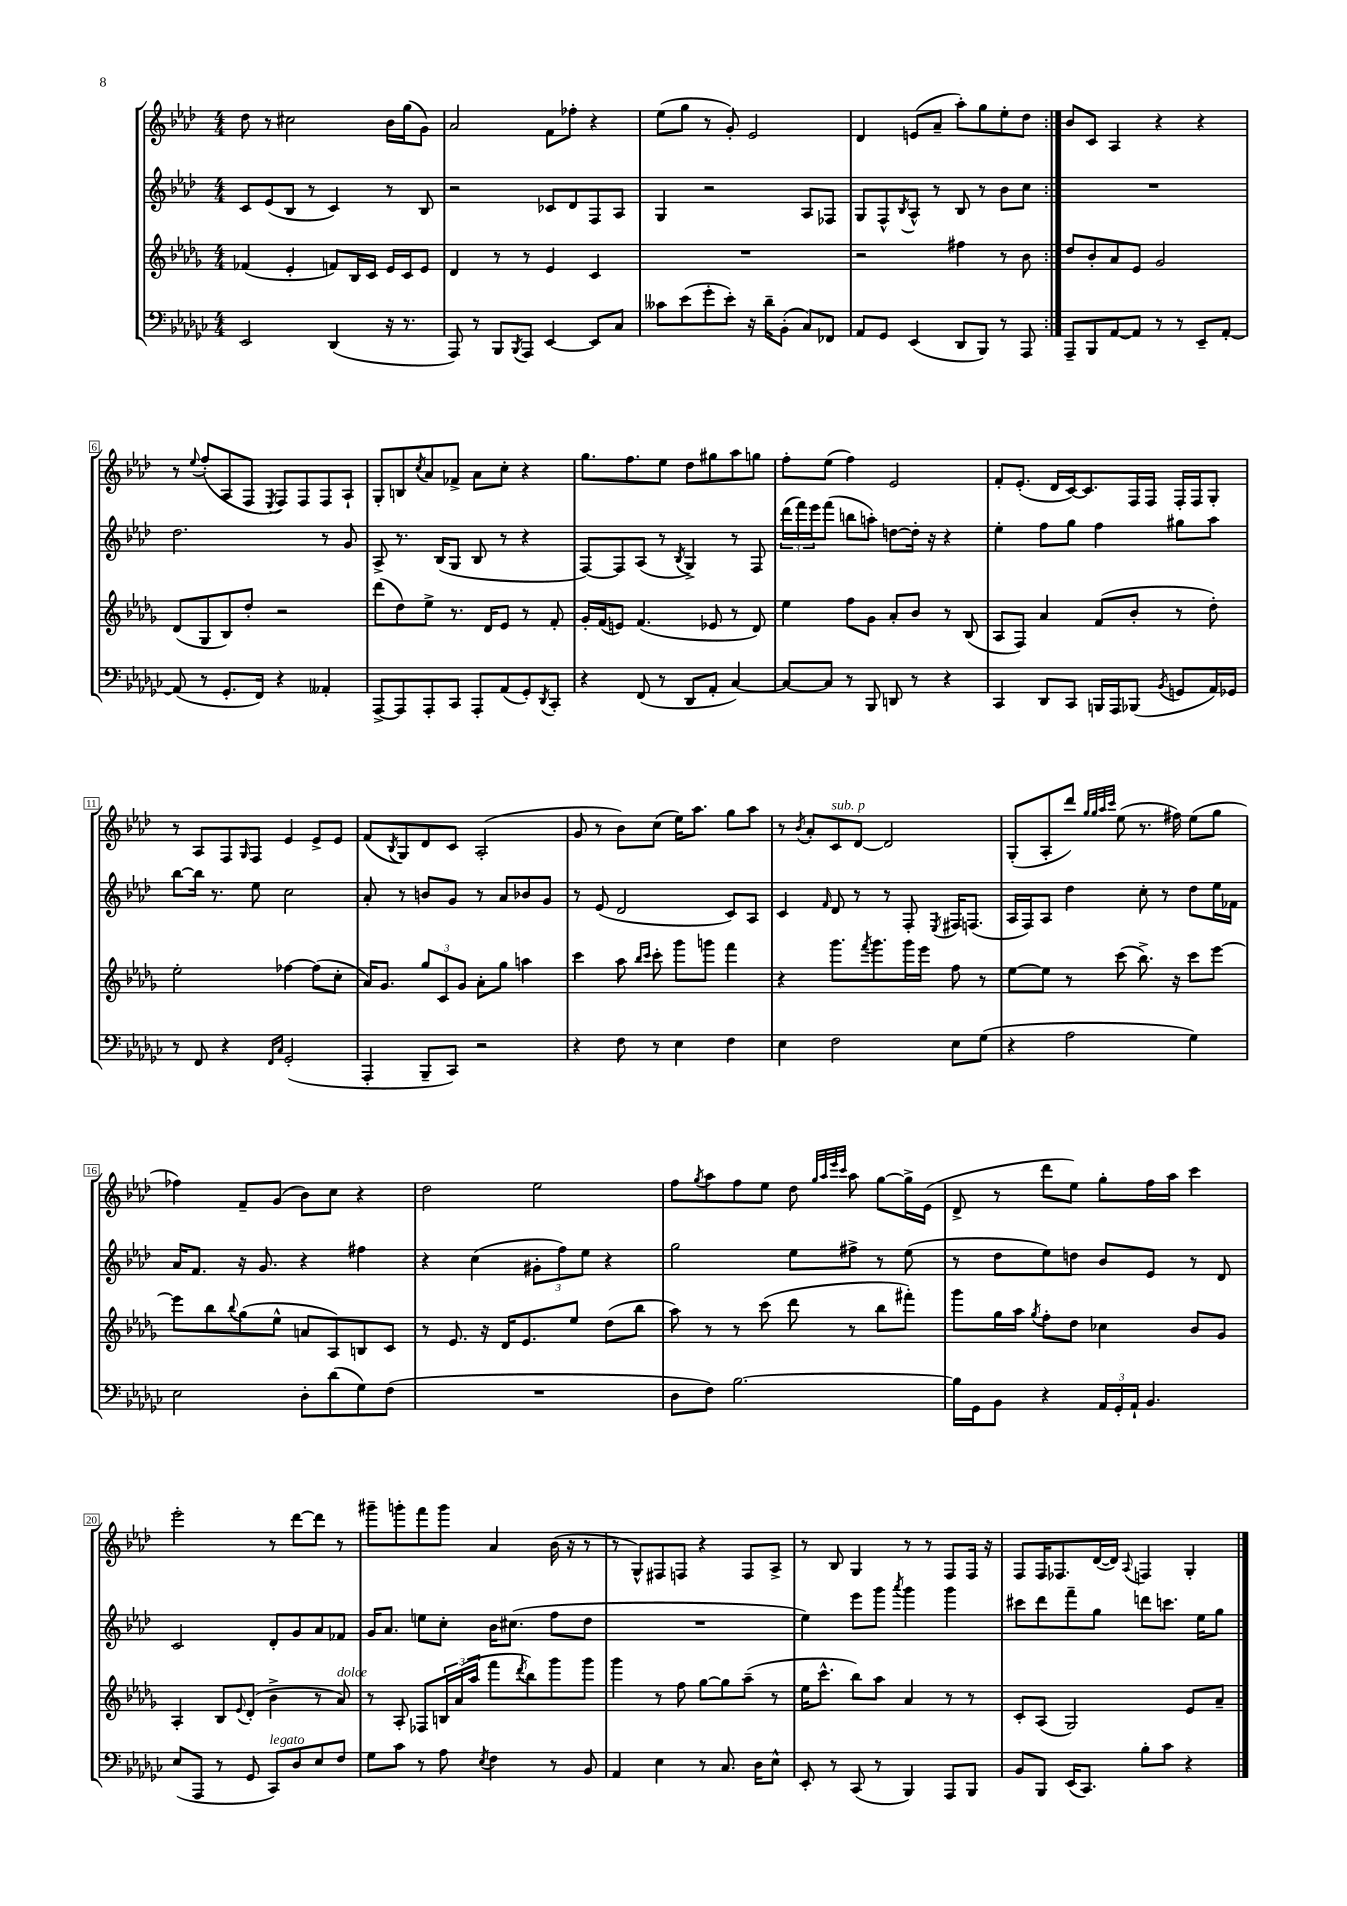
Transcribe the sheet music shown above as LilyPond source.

<<
\new StaffGroup <<
\new Staff = "s0" {
    \clef treble \key aes \major \numericTimeSignature \time 4/4
    \repeat volta 2 { des''8 r8 cis''2 bes'16 g''16( g'8) |
    aes'2 f'8 fes''8-. r4 |
    ees''8( g''8 r8 g'8-.) ees'2 |
    des'4 e'8( aes'8-- aes''8-.) g''8 ees''8-. des''8 | }
    bes'8 c'8 aes4 r4 r4 |
    r8 \appoggiatura { ees''8 } f''8-.( aes8 f8 \acciaccatura { ees8 } f8) f8 f8 aes8-! |
    g8-. b8 \acciaccatura { c''8 } aes'8 fes'8-> aes'8 c''8-. r4 |
    g''8. f''8. ees''8 des''8 gis''8 aes''8 g''8 |
    f''8-. ees''8( f''4) ees'2 |
    f'8-. ees'8.-.( des'16 c'16~) c'8. f16 f16 f16-. f16 g8-. |
    r8 aes8 f8 \grace { g16 } f8 ees'4 ees'8-> ees'8 |
    f'8( \acciaccatura { bes8 } g8) des'8 c'8 aes2-.( |
    g'8 r8 bes'8) c''8( ees''16) aes''8. g''8 aes''8 |
    r8 \acciaccatura { bes'8 } aes'8-. c'8^\markup { \italic "sub. p" } des'8~ des'2 |
    g8-.( aes8-. des'''8) \grace { g''32 g''32 aes''32 c'''32 } ees''8( r8. fis''16) ees''8( g''8 |
    fes''4) f'8-- g'8( bes'8) c''8 r4 |
    des''2 ees''2 |
    f''8 \acciaccatura { g''8 } aes''8 f''8 ees''8 des''8 \grace { g''32 aes''32 ees'''32 c'''32 } aes''8 g''8~ g''16-> ees'16( |
    des'8-> r8 des'''8 ees''8) g''8-. f''16 aes''16 c'''4 |
    ees'''2-. r8 des'''8~ des'''8 r8 |
    gis'''8-- g'''8-. f'''8 g'''8 aes'4 bes'16( r16 r8 |
    r8 g8-^) fis8 f8 r4 f8 aes8-> |
    r8 bes8 g4 r8 r8 f8 f16 r16 |
    f8 f16 fes8. des'16~( des'16) \appoggiatura { aes8 } f4 g4-. \bar "|." |
}
\new Staff = "s1" {
    \clef treble \key aes \major \numericTimeSignature \time 4/4
    \repeat volta 2 { c'8 ees'8( bes8 r8 c'4) r8 bes8 |
    r2 ces'8 des'8 f8 aes8 |
    g4 r2 aes8 fes8 |
    g8 f8-^ \acciaccatura { bes8 } aes8-^ r8 bes8 r8 bes'8 c''8 | }
    R1 |
    des''2. r8 g'8 |
    aes8-> r8. bes16( g8 bes8 r8 r4 |
    f8~) f8 aes8( r8 \acciaccatura { bes8 } g4->) r8 f8 |
    \tuplet 3/2 { des'''16( f'''16) ees'''16 } f'''8( b''8 a''8-.) d''8~ d''16-. r16 r4 |
    ees''4-. f''8 g''8 f''4 gis''8 aes''8 |
    bes''8~ bes''16 r8. ees''8 c''2 |
    aes'8-. r8 b'8 g'8 r8 aes'8 bes'8 g'8 |
    r8 ees'8( des'2 c'8) aes8 |
    c'4 \grace { f'16 } des'8 r8 r8 f8-. \acciaccatura { ees8 } fis16 f8.( |
    aes16 f16) aes8 des''4 c''8-. r8 des''8 ees''16 fes'16 |
    aes'16 f'8. r16 g'8. r4 fis''4 |
    r4 c''4( \tuplet 3/2 { gis'8-. f''8) ees''8 } r4 |
    g''2 ees''8 fis''8-> r8 ees''8( |
    r8 des''8 ees''8) d''8 bes'8 ees'8 r8 des'8 |
    c'2 des'8-. g'8 aes'8 fes'8 |
    g'16 aes'8. e''8 c''8-. bes'16 cis''8.( f''8 des''8 |
    R1 |
    ees''4) ees'''8 g'''8 \acciaccatura { aes'''8 } g'''4 g'''4 |
    cis'''8 des'''8 f'''8-- g''8 d'''8 c'''8. ees''16 g''8 \bar "|." |
}
\new Staff = "s2" {
    \clef treble \key des \major \numericTimeSignature \time 4/4
    \repeat volta 2 { fes'4( ees'4-. f'8) bes16 c'16 ees'16 c'16 ees'8 |
    des'4 r8 r8 ees'4 c'4 |
    R1 |
    r2 fis''4 r8 bes'8 | }
    des''8 bes'8-. aes'8 ees'8 ges'2 |
    des'8( ges8 bes8) des''8-. r2 |
    des'''8( des''8) ees''8-> r8. des'16 ees'8 r8 f'8-. |
    ges'16-. f'16( e'8) f'4.( ees'8 r8 des'8) |
    ees''4 f''8 ges'8 aes'8-. bes'8 r8 bes8( |
    aes8 f8) aes'4 f'8( bes'8-. r8 des''8-.) |
    ees''2-. fes''4~ fes''8( c''8-. |
    aes'16) ges'8. \tuplet 3/2 { ges''8 c'8 ges'8 } aes'8-. ges''8 a''4 |
    c'''4 aes''8 \grace { bes''16 c'''16 } c'''8-. ges'''8 g'''8 f'''4 |
    r4 ges'''8. \acciaccatura { f'''8 } ges'''8. ges'''16 ees'''16 f''8 r8 |
    ees''8~ ees''8 r8 c'''8( bes''8.->) r16 c'''8 ees'''8~ |
    ees'''8 bes''8 \appoggiatura { bes''8 } ges''8( ees''8-^ a'8 aes8) b8 c'8 |
    r8 ees'8. r16 des'16 ees'8. ees''8 des''8( bes''8 |
    aes''8) r8 r8 c'''8( des'''8 r8 bes''8 fis'''8-.) |
    ges'''8 ges''16 aes''16 \acciaccatura { ges''8 } f''8-. des''8 ces''4 bes'8 ges'8 |
    aes4-. bes8 \appoggiatura { ees'8 } des'8-.( bes'4-> r8 aes'8^\markup { \italic "dolce" }) |
    r8 aes8-. fes8 \tuplet 3/2 { b16 aes'16( aes''16 } f'''8 \acciaccatura { des'''8 } bes''8) ges'''8 ges'''8 |
    ges'''4 r8 f''8 ges''8~ ges''8 aes''8--( r8 |
    ees''16 c'''8.-^ bes''8) aes''8 aes'4 r8 r8 |
    c'8-. aes8( ges2) ees'8 aes'8-- \bar "|." |
}
\new Staff = "s3" {
    \clef bass \key ges \major \numericTimeSignature \time 4/4
    \repeat volta 2 { ees,2 des,4( r16 r8. |
    aes,,8) r8 bes,,8 \acciaccatura { bes,,8 } aes,,8 ees,4~ ees,8 ces8 |
    ceses'8 ees'8( ges'8-. ees'8-.) r16 des'16-- bes,8-.( ces8) fes,8 |
    aes,8 ges,8 ees,4( des,8 bes,,8) r8 aes,,8 | }
    aes,,8-- bes,,8 aes,8~ aes,8 r8 r8 ees,8-- aes,8~-. |
    aes,8( r8 ges,8.-. f,16) r4 aeses,4-. |
    aes,,8~-> aes,,8 aes,,8-. ces,8 aes,,8-. aes,8( ges,8-.) \acciaccatura { des,8 } ces,8-. |
    r4 f,8( r8 des,8 aes,8-. ces4~) |
    ces8~ ces8 r8 bes,,8 d,8 r8 r4 |
    ces,4 des,8 ces,8 b,,16 aes,,16 bes,,8( \acciaccatura { bes,8 } g,8 aes,16) ges,16 |
    r8 f,8 r4 \grace { f,16 ces16 } ges,2-.( |
    aes,,4-. bes,,8-- ces,8) r2 |
    r4 f8 r8 ees4 f4 |
    ees4 f2 ees8 ges8( |
    r4 aes2 ges4) |
    ees2 des8-. des'8( ges8) f8( |
    R1 |
    des8 f8) bes2.~ |
    bes16 ges,16 bes,8 r4 \tuplet 3/2 { aes,16 ges,16-. aes,16-! } bes,4. |
    ees8( aes,,8 r8 ges,8 ces,8^\markup { \italic "legato" }) des8 ees8 f8 |
    ges8 ces'8 r8 aes8 \acciaccatura { ees8 } f4 r8 bes,8 |
    aes,4 ees4 r8 ces8. des16 ees8-^ |
    ees,8-. r8 ces,8( r8 bes,,4) aes,,8 bes,,8 |
    bes,8 bes,,8 ees,16( ces,8.) bes8-. ces'8 r4 \bar "|." |
}
>>
>>
\layout { \context { \Score \override BarNumber.stencil = #(make-stencil-boxer 0.1 0.3 ly:text-interface::print) } }
